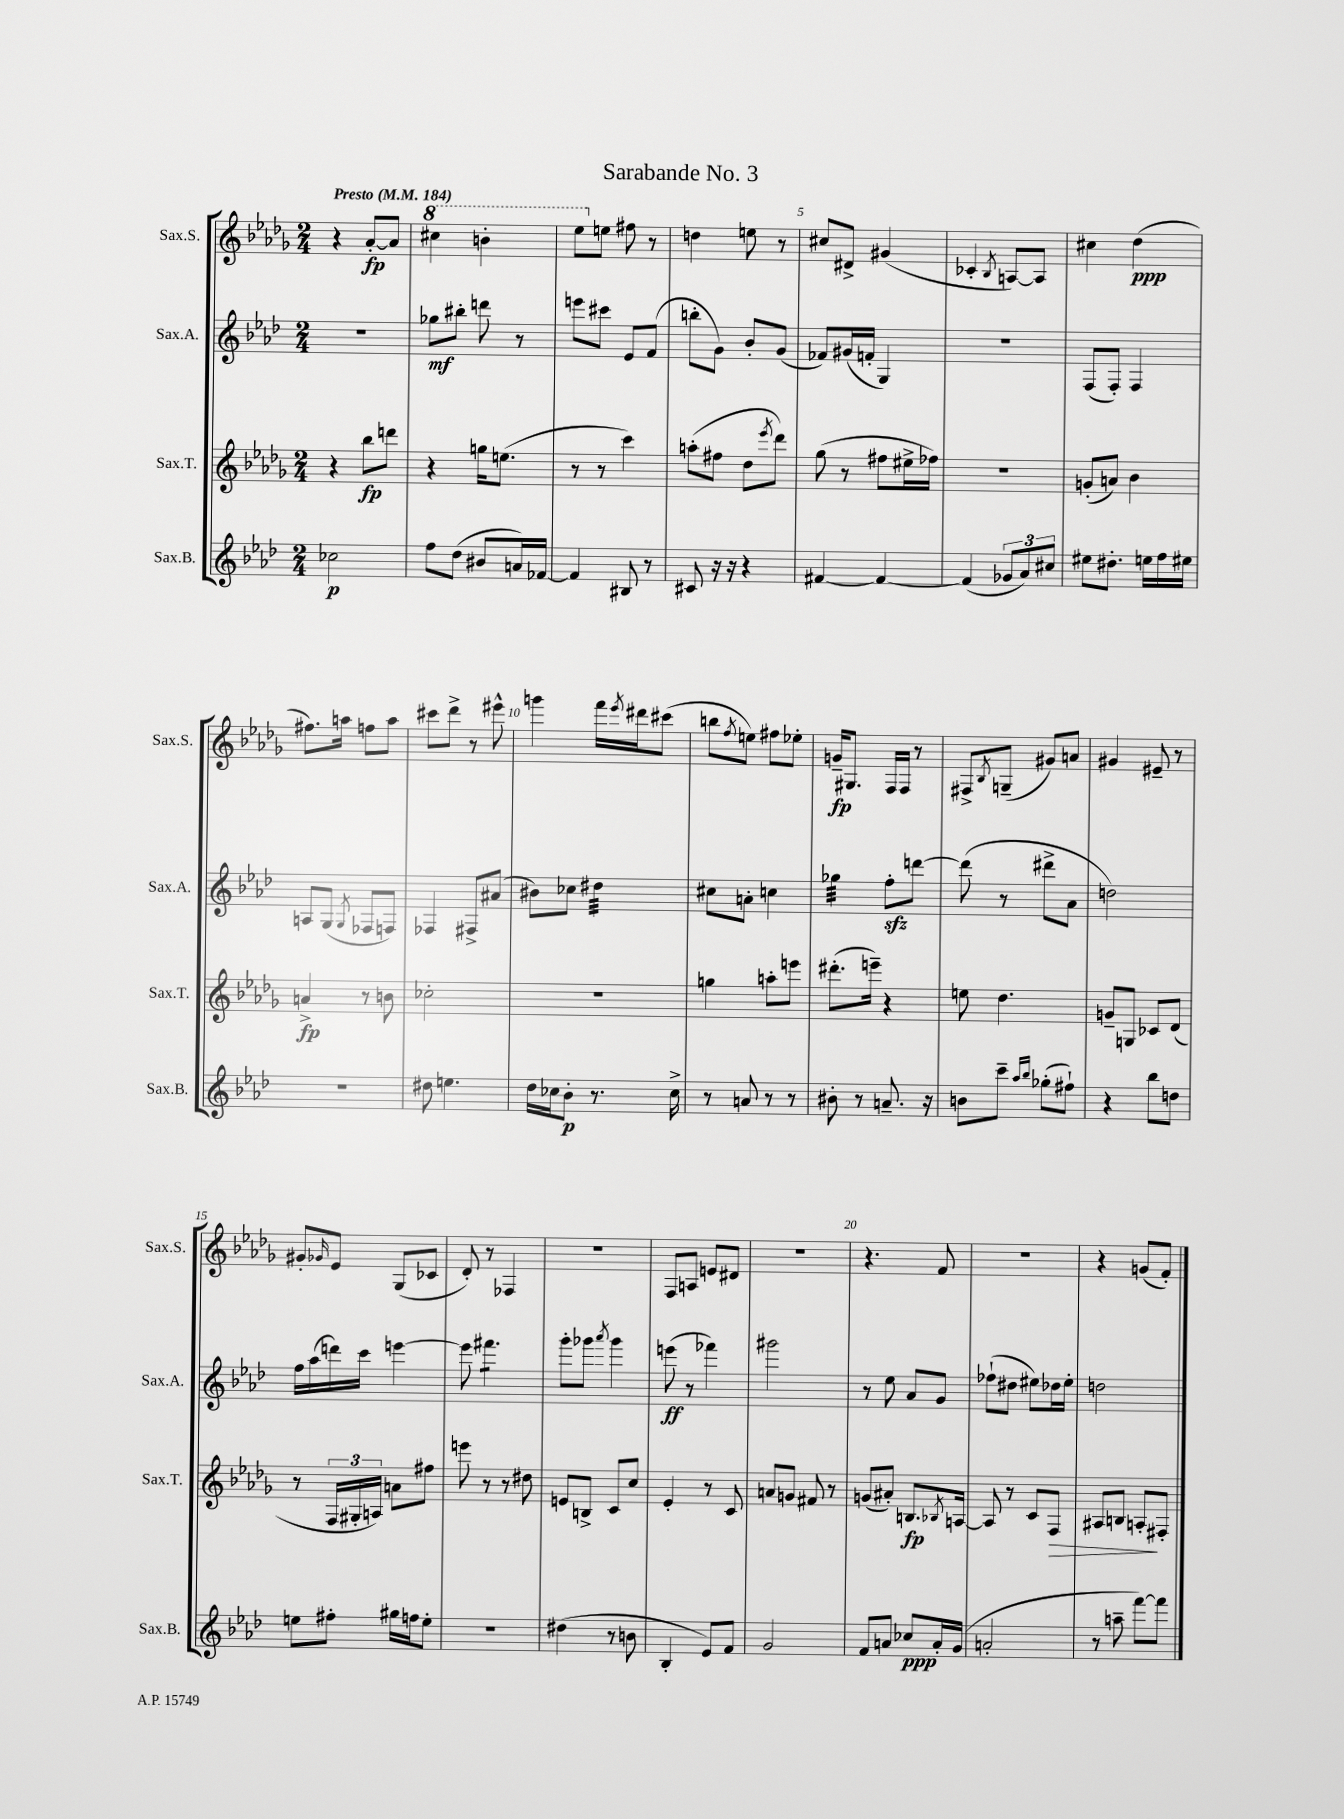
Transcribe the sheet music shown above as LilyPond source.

\header { title = "Sarabande No. 3" }
<<
\new StaffGroup <<
\new Staff = "s0" \with { instrumentName = "Sax.S." shortInstrumentName = "Sax.S." } {
    \clef treble \key des \major \numericTimeSignature \time 2/4 \tempo "Presto" 4 = 184
    r4 aes'8~-.\fp aes'8 |
    \ottava #1 cis'''4 b''4-. |
    ees'''8 \ottava #0 e''8 fis''8 r8 |
    d''4 e''8 r8 |
    cis''8 dis'8-> gis'4( |
    ces'4-. \acciaccatura { bes8 } a8~) a8 |
    cis''4 des''4\ppp( |
    fis''8.) a''16 f''8 a''8 |
    cis'''8 des'''8-> r8 eis'''8-^ |
    g'''4 f'''16 \acciaccatura { ees'''8 } dis'''16 cis'''8( |
    b''8 \acciaccatura { f''8 } e''8) fis''8 ees''8-. |
    g'16--\fp gis8. f16 f16 r8 |
    fis8-> \acciaccatura { bes8 } g8--( gis'8) a'8 |
    gis'4 eis'8-- r8 |
    gis'8-. \grace { ges'16 } ees'8 ges8( ces'8 |
    des'8-.) r8 fes4 |
    R2 |
    f8 a8 e'8 dis'8 |
    r2 |
    r4. f'8 |
    R2 |
    r4 g'8( f'8-.) \bar "|." |
}
\new Staff = "s1" \with { instrumentName = "Sax.A." shortInstrumentName = "Sax.A." } {
    \clef treble \key aes \major \numericTimeSignature \time 2/4
    R2 |
    ges''8\mf bis''8-. d'''8 r8 |
    e'''8 cis'''8 ees'8 f'8( |
    b''8-. g'8) bes'8-. g'8( |
    fes'8) gis'16( f'16-. g4) |
    r2 |
    f8( f8-.) f4 |
    a8 g8( \acciaccatura { g8 } fes8 f8) |
    fes4 fis8-> ais'8( |
    bis'8) ces''8 dis''4:32 |
    cis''8 a'8-. c''4 |
    ges''4:32 f''8-.\sfz d'''8~ |
    d'''8( r8 dis'''8-> aes'8 |
    d''2) |
    f''16 aes''16( d'''16) c'''16 e'''4~ |
    e'''8 fis'''4.:8 |
    g'''8-. ges'''8 \acciaccatura { aes'''8 } ges'''4 |
    e'''8\ff( r8 fes'''4) |
    gis'''2 |
    r8 ees''8 aes'8 g'8 |
    fes''8-!( dis''8 eis''8) des''16 eis''16-. |
    d''2 \bar "|." |
}
\new Staff = "s2" \with { instrumentName = "Sax.T." shortInstrumentName = "Sax.T." } {
    \clef treble \key des \major \numericTimeSignature \time 2/4
    r4 bes''8\fp d'''8 |
    r4 g''16 e''8.( |
    r8 r8 c'''4) |
    a''8-.( fis''8 des''8 \acciaccatura { ees'''8 } des'''8) |
    ges''8( r8 fis''8 eis''16-> fes''16) |
    r2 |
    g'8-.( a'8) bes'4 |
    a'4->\fp r8 b'8 |
    ces''2-. |
    r2 |
    g''4 a''8-. e'''8 |
    dis'''8.-.( e'''16--) r4 |
    e''8 des''4. |
    g'8-- g8 ces'8 des'8( |
    r8 \tuplet 3/2 { f16 gis16-. a16) } a'8 fis''8 |
    e'''8 r8 r8 dis''8 |
    e'8 b8-> c'8 c''8 |
    ees'4-. r8 c'8 |
    a'8 g'8 fis'8 r8 |
    g'8( ais'8-.) b8.\fp \acciaccatura { bes8 } a16~ |
    a8 r8 c'8 f8\> |
    ais8 b8 a8-.\! fis8-. \bar "|." |
}
\new Staff = "s3" \with { instrumentName = "Sax.B." shortInstrumentName = "Sax.B." } {
    \clef treble \key aes \major \numericTimeSignature \time 2/4
    ces''2\p |
    f''8 des''8( bis'8 a'16) fes'16~ |
    fes'4 bis8 r8 |
    cis'8 r16 r16 r4 |
    fis'4~ fis'4~ |
    fis'4( \tuplet 3/2 { ges'8 aes'8) cis''8 } |
    eis''8 dis''8.-. e''16 f''16 eis''16 |
    R2 |
    dis''8 e''4. |
    des''16 ces''16 bes'8-.\p r8. ces''16-> |
    r8 a'8 r8 r8 |
    bis'8-. r8 a'8.-- r16 |
    b'8 c'''8-- \grace { aes''16 bes''16 } ges''8-.( fis''8-!) |
    r4 bes''8 d''8 |
    e''8 fis''8-. gis''16 f''16 e''8-. |
    r2 |
    dis''4( r8 b'8 |
    bes4-. ees'8) f'8 |
    g'2 |
    f'8 a'8 ces''8\ppp a'16-. g'16( |
    a'2-. |
    r8 a''8-- f'''8~) f'''8 \bar "|." |
}
>>
>>
\layout { \context { \Score \override BarNumber.break-visibility = ##(#f #t #t) barNumberVisibility = #(every-nth-bar-number-visible 5) } }
